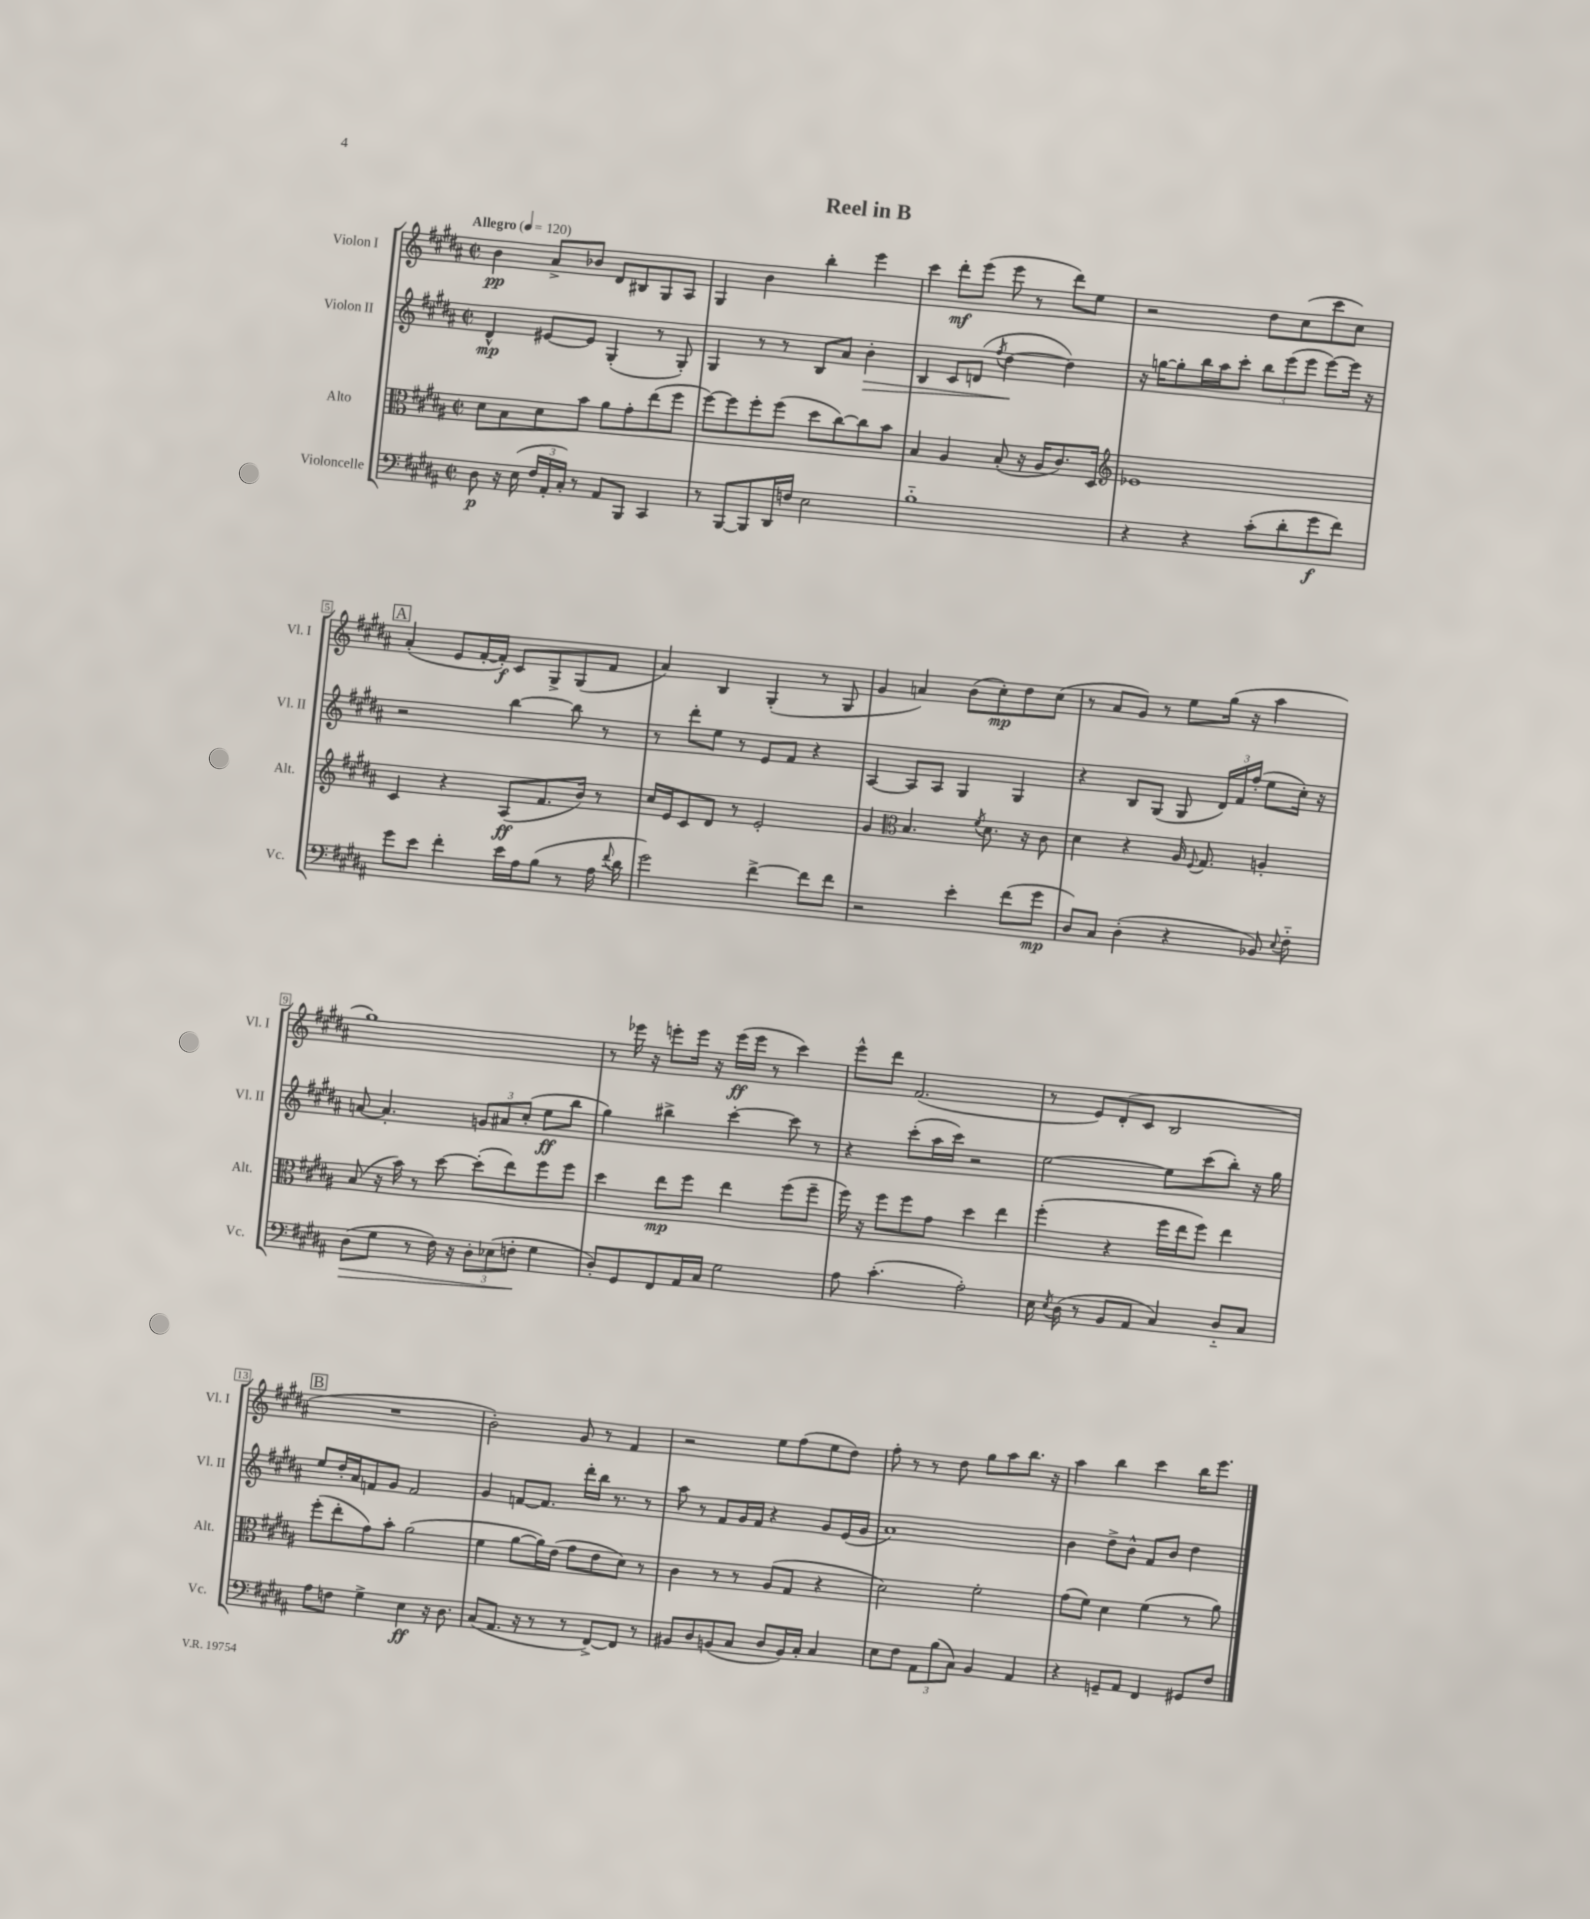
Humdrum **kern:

**kern	**dynam	**kern	**dynam	**kern	**dynam	**kern	**dynam
*part4	*part4	*part3	*part3	*part2	*part2	*part1	*part1
*staff4	*staff4	*staff3	*staff3	*staff2	*staff2	*staff1	*staff1
*I"Violoncelle	*	*I"Alto	*	*I"Violon II	*	*I"Violon I	*
*I'Vc.	*	*I'Alt.	*	*I'Vl. II	*	*I'Vl. I	*
*clefF4	*	*clefC3	*	*clefG2	*	*clefG2	*
*k[f#c#g#d#a#]	*	*k[f#c#g#d#a#]	*	*k[f#c#g#d#a#]	*	*k[f#c#g#d#a#]	*
*M2/2	*	*M2/2	*	*M2/2	*	*M2/2	*
*met(c|)	*	*met(c|)	*	*met(c|)	*	*met(c|)	*
*MM120	*	*MM120	*	*MM120	*	*MM120	*
=1	=1	=1	=1	=1	=1	=1	=1
!	!	!	!	!	!	!LO:TX:a:B:t=Allegro	!
8D#\	p	8d#\L	.	4d#^^/	mp	4b\	pp
16r	.	8B\	.	.	.	.	.
(16E\	.	.	.	.	.	.	.
24F#/LL	.	8d#\	.	[8e#X/L	.	8a#^/L	.
24AA#'/	.	.	.	.	.	.	.
24C#'/JJ)	.	.	.	.	.	.	.
8r	.	8b\J	.	8e#/J]	.	8b-X/J	.
8AA#/L	.	8a#\L	.	(4G#'/	.	8d#/L	.
8BBB/J	.	8g#'\	.	.	.	8B#X/	.
4CC#/	.	(8ee\	.	8r	.	8G#/	.
.	.	8ff#\J	.	8G#'/)	.	8A#/J	.
=2	=2	=2	=2	=2	=2	=2	=2
8r	.	[8ff#\L)	.	4G#/	.	4G#/	.
[8BBB/L	.	8ff#\]	.	.	.	.	.
8BBB/]	.	8ff#'\	.	8r	.	4b\	.
16DD#/L	.	(8ff#\J	.	8r	.	.	.
16Fn/JJ	.	.	.	.	.	.	.
2E\	.	8dd#\L	.	8B/L	.	4bb'\	.
.	.	[8cc#\)	.	8a#/J	.	.	.
!	!	!	!	!	!LO:HP:b	!	!
.	.	8cc#\]	.	4b'\	>	4eee\	.
.	.	8b\J	.	.	.	.	.
=3	=3	=3	=3	=3	=3	=3	=3
1B	.	4B/	.	4B/	.	4ccc#\	.
.	.	4A#/	.	8c#/L	.	8ddd#'\L	mf
.	.	.	.	(8dn/J	.	(8eee\J	.
.	.	.	.	8qff#/	.	.	.
.	.	(8B'/	.	[4dd#\	.	8eee\	.
.	.	16r	.	.	.	8r	.
.	.	16A#/KL	.	.	.	.	.
.	.	8.c#/)	.	4dd#\])	]	8ddd#\L)	.
.	.	.	.	.	.	8ee\J	.
.	.	16D#/Jk	.	.	.	.	.
=4	=4	=4	=4	=4	=4	=4	=4
*	*	*clefG2	*	*	*	*	*
4r	.	1e-X	.	16r	.	2r	.
.	.	.	.	[16ggn\KL	.	.	.
.	.	.	.	8gg'\]	.	.	.
4r	.	.	.	16bb\L	.	.	.
.	.	.	.	16aa#\J	.	.	.
.	.	.	.	8ccc#'\J	.	.	.
(8c#'\L	.	.	.	12bb\L	.	8dd#\L	.
.	.	.	.	(12eee\	.	.	.
8d#'\	.	.	.	.	.	(8cc#\	.
.	.	.	.	12eee\J	.	.	.
8g#\	f	.	.	[8eee\L)	.	8ccc#\	.
8f#\J)	.	.	.	16eee\Jk]	.	8cc#\J)	.
.	.	.	.	16r	.	.	.
!!LO:LB:g=z
!!LO:REH:place=s1:t=A
=5	=5	=5	=5	=5	=5	=5	=5
8g#\L	.	4c#/	.	2r	.	(4a#'/	.
8e\J	.	.	.	.	.	.	.
4f#'\	.	4r	.	.	.	8e/L	.
.	.	.	.	.	.	[16f#'/L	.
.	.	.	.	.	.	16f#'/JJ])	f
16e\LL	.	(8A#/L	ff	[4bb\	.	8c#/L	.
16A#\J	.	.	.	.	.	.	.
(8B\J	.	8.f#/	.	.	.	8G#^/	.
8r	.	.	.	8bb\]	.	(8G#/	.
.	.	16b/Jk)	.	.	.	.	.
16A#\	.	8r	.	8r	.	8f#/J	.
8qqf#/	.	.	.	.	.	.	.
16d#\	.	.	.	.	.	.	.
=6	=6	=6	=6	=6	=6	=6	=6
2g#\)	.	16cc#/LL	.	8r	.	4a#/)	.
.	.	16e/J	.	.	.	.	.
.	.	8c#/	.	8ddd#'\L	.	.	.
.	.	8d#/J	.	8ee\J	.	4B/	.
.	.	8r	.	8r	.	.	.
[4f#^\	.	2e'/	.	8e/L	.	(4G#'/	.
.	.	.	.	8f#/J	.	.	.
8f#\L]	.	.	.	4r	.	8r	.
8f#\J	.	.	.	.	.	8G#/	.
=7	=7	=7	=7	=7	=7	=7	=7
2r	.	4g#/	.	[4A#/	.	4g#/	.
*	*	*clefC3	*	*	*	*	*
.	.	4.B/	.	8A#/L]	.	4an/)	.
.	.	.	.	8A#/J	.	.	.
4e'\	.	.	.	4G#/	.	(8b\L	.
.	.	8qf#/	.	.	.	.	.
.	.	8.d#\	.	.	.	8cc#'\)	mp
(8f#\L	.	.	.	4G#/	.	8dd#\	.
.	.	16r	.	.	.	.	.
8g#\J	mp	8c#\	.	.	.	(8cc#\J	.
=8	=8	=8	=8	=8	=8	=8	=8
8D#/L)	.	4d#\	.	4r	.	8r	.
8C#/J	.	.	.	.	.	8a#/L	.
(4D#'\	.	4r	.	8B/L	.	8g#/J)	.
.	.	.	.	(8G#/J	.	8r	.
4r	.	16A#/	.	8G#/	.	8ee\L	.
.	.	8qqF#/	.	.	.	.	.
.	.	8.G#/	.	.	.	.	.
.	.	.	.	24d#/LL)	.	(16gg#\Jk	.
.	.	.	.	24f#/	.	.	.
.	.	.	.	.	.	16r	.
.	.	.	.	(24ff#'/JJ	.	.	.
8BB-X/)	.	4An'/	.	8ee\L	.	4aa#\	.
8qqE/	.	.	.	.	.	.	.
8F#\	.	.	.	16cc#'\Jk)	.	.	.
.	.	.	.	16r	.	.	.
!!LO:LB:g=z
=9	=9	=9	=9	=9	=9	=9	=9
!	!LO:HP:b	!	!	!	!	!	!
(8D#\L	>	(8B/	.	[8an/	.	1gg#)	.
8G#\J	.	16r	.	4.a'/]	.	.	.
.	.	16b\)	.	.	.	.	.
8r	.	8r	.	.	.	.	.
16F#\)	.	[8dd#\	.	.	.	.	.
16r	.	.	.	.	.	.	.
12D#'\L	.	(8dd#'\L]	.	12gn/L	.	.	.
(12E-X\	.	.	.	12a#X/	.	.	.
.	.	8ee\)	.	.	.	.	.
12Fn'\J	.	.	.	(12cc#'/J	.	.	.
4G#\	]	8ff#\	.	8ee\L	ff	.	.
.	.	8ff#\J	.	8bb\J	.	.	.
=10	=10	=10	=10	=10	=10	=10	=10
8D#'/L)	.	4dd#\	.	4gg#\)	.	8r	.
8GG#/	.	.	.	.	.	16eee-X\	.
.	.	.	.	.	.	16r	.
8FF#/	.	8ee\L	mp	4bb#X^\	.	8eeen'\L	.
16AA#/L	.	8ff#\J	.	.	.	16eee\Jk	.
16C#/JJ	.	.	.	.	.	16r	.
2G#\	.	4ee\	.	[4ccc#'\	.	(16eee\LL	ff
.	.	.	.	.	.	16eee\JJ	.
.	.	.	.	.	.	8r	.
.	.	(8ff#\L	.	8ccc#\]	.	4ccc#\)	.
.	.	8ff#~\J	.	8r	.	.	.
=11	=11	=11	=11	=11	=11	=11	=11
8A#\	.	16ff#\)	.	4r	.	8eee^^\L	.
.	.	16r	.	.	.	.	.
(4.c#'\	.	8ff#\L	.	.	.	8ddd#\J	.
.	.	8ff#\	.	(8ccc#'\L	.	(2.f#/	.
.	.	8g#\J	.	16aa#\L	.	.	.
.	.	.	.	16ccc#\JJ)	.	.	.
2A#'\)	.	4dd#\	.	2r	.	.	.
.	.	4ee\	.	.	.	.	.
=12	=12	=12	=12	=12	=12	=12	=12
16E\	.	(4ff#'\	.	[2ee\	.	8r	.
8qE/	.	.	.	.	.	.	.
(16D#\	.	.	.	.	.	.	.
8r	.	.	.	.	.	8e/L)	.
8BB/L	.	4r	.	.	.	(8d#'/	.
8AA#/J	.	.	.	.	.	8c#/J	.
4C#/)	.	16ff#\LL	.	8ee\L]	.	2B/	.
.	.	16ee\J	.	.	.	.	.
.	.	8ff#\J)	.	(8ccc#\	.	.	.
8D#/L	.	4ee\	.	8bb'\J)	.	.	.
8C#/J	.	.	.	16r	.	.	.
.	.	.	.	16gg#\	.	.	.
!!LO:LB:g=z
!!LO:REH:place=s1:t=B
=13	=13	=13	=13	=13	=13	=13	=13
8A#\L	.	(8ff#'\L	.	8ee/L	.	1r	.
8Fn\J	.	8ee'\	.	16dd#'/L	.	.	.
.	.	.	.	16a#/J	.	.	.
4G#^\	.	8g#\)	.	8fn/	.	.	.
.	.	8b'\J	.	8g#/J	.	.	.
4E\	ff	(2a#\	.	2f/	.	.	.
16r	.	.	.	.	.	.	.
8.D#\	.	.	.	.	.	.	.
=14	=14	=14	=14	=14	=14	=14	=14
(8C#/L	.	4f#\	.	4g#/	.	2b'\)	.
8.AA#/J	.	.	.	.	.	.	.
.	.	[8a#\L	.	[8fn/L	.	.	.
16r	.	.	.	.	.	.	.
8r	.	16a#\L])	.	8.f/J]	.	.	.
.	.	(16e\JJ	.	.	.	.	.
8r	.	8g#\L	.	.	.	8g#/	.
.	.	.	.	16ddd#'\LL	.	.	.
[8FF#^/L)	.	8e\	.	16bb\JJ	.	8r	.
.	.	.	.	8.r	.	.	.
8FF#/J]	.	8d#\J)	.	.	.	4f#/	.
8r	.	8r	.	8r	.	.	.
=15	=15	=15	=15	=15	=15	=15	=15
8BB#X/L	.	4c#\	.	8aa#\	.	2r	.
8D#/	.	.	.	8r	.	.	.
(8BBn/	.	8r	.	8f#/L	.	.	.
8C#/J	.	8r	.	16g#/L	.	.	.
.	.	.	.	16f#/JJ	.	.	.
8D#/L	.	(8A#/L	.	4r	.	8ee\L	.
16BB/L)	.	8G#/J	.	.	.	(8ff#\	.
16C#'/JJ	.	.	.	.	.	.	.
4C#/	.	4r	.	8g#/L	.	8ee\	.
.	.	.	.	(16e/L	.	8dd#\J)	.
.	.	.	.	16g#/JJ	.	.	.
=16	=16	=16	=16	=16	=16	=16	=16
8E\L	.	2d#\)	.	1a#)	.	8ff#'\	.
8F#\J	.	.	.	.	.	8r	.
12AA#\L	.	.	.	.	.	8r	.
(12B\	.	.	.	.	.	.	.
.	.	.	.	.	.	8dd#\	.
12C#\J)	.	.	.	.	.	.	.
4BB/	.	2f#'\	.	.	.	8gg#\L	.
.	.	.	.	.	.	8aa#\	.
4AA#/	.	.	.	.	.	8.bb\J	.
.	.	.	.	.	.	16r	.
=17	=17	=17	=17	=17	=17	=17	=17
4r	.	(8g#\L	.	4b\	.	4aa#\	.
.	.	8f#\J)	.	.	.	.	.
8GGn~/L	.	4d#\	.	8dd#^\L	.	4bb\	.
8AA#/J	.	.	.	8b^^\J	.	.	.
4FF#/	.	(4f#\	.	8f#/L	.	4ccc#\	.
.	.	.	.	8b/J	.	.	.
8GG#X/L	.	8r	.	4dd#\	.	16bb\KL	.
.	.	.	.	.	.	8.eee\J	.
8F#/J	.	8a#\)	.	.	.	.	.
==	==	==	==	==	==	==	==
*-	*-	*-	*-	*-	*-	*-	*-
